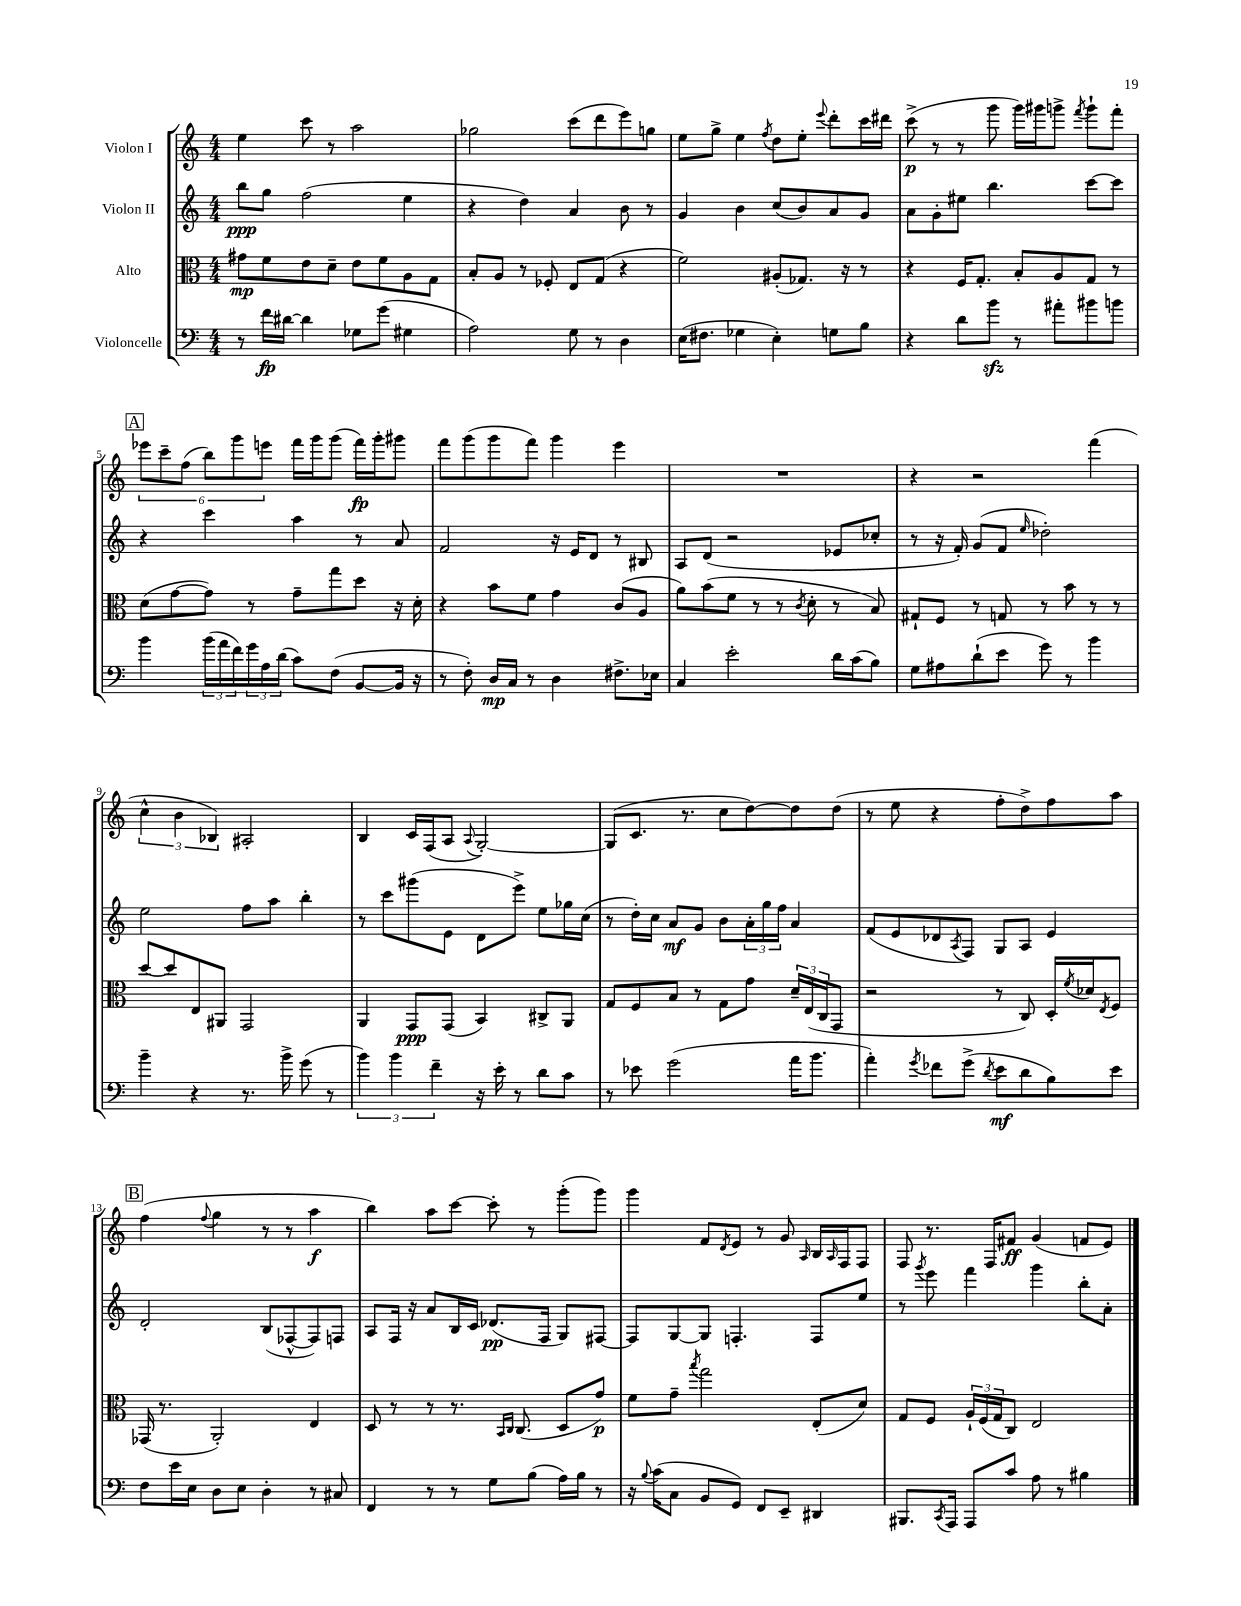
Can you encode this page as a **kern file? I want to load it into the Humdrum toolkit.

**kern	**kern	**kern	**kern
*staff4	*staff3	*staff2	*staff1
*clefF4	*clefC3	*clefG2	*clefG2
*k[]	*k[]	*k[]	*k[]
*M4/4	*M4/4	*M4/4	*M4/4
8r	8g#\L	8bb\L	4ee\
16f\LL	8f\	8gg\J	.
[16d#\JJ	.	.	.
4d#\]	8e\	(2ff\	8ccc\
.	8d~\J	.	8r
8G-\L	8e\L	.	2aa\
(8g\J	8f\	.	.
4G#\	8A\	4ee\	.
.	8G\J	.	.
=	=	=	=
2A\)	8B'/L	4r	2gg-\
.	8A/J	.	.
.	8r	4dd\)	.
.	8F-'/	.	.
8G\	8E/L	4a/	(8ccc\L
8r	(8G/J	.	8ddd\
4D\	4r	8b\	8eee\)
.	.	8r	8gg\J
=	=	=	=
(16E\LK	2f\)	4g/	8ee\L
8.F#\J	.	.	.
.	.	.	8gg^\J
4G-\	.	4b\	4ee\
.	.	.	8qff/
4E'\)	(8A#'/L	(8cc/L	8dd\L
.	8.G-/J)	8b/)	8ee'\J
.	.	.	8qqeee/
8G\L	.	8a/	8ddd'\L
.	16r	.	.
8B\J	8r	8g/J	16ccc\L
.	.	.	16ddd#\JJ
=	=	=	=
4r	4r	8a\L	(8ccc^\
.	.	8g'\	8r
8d\L	16F/LK	8ee#\J	8r
.	8.G'/J	.	.
8b\J	.	4.bb\	8ggg\
8r	8B'/L	.	16ggg\LL)
.	.	.	16ggg#\J
8a#'\L	8A/	.	8ggg^\J
.	.	.	8qfff/
8b#\	8G/J	[8ccc\L	8ggg`\L
8b\J	8r	8ccc\]J	8fff'\J
=	=	=	=
4b\	(8d\L	4r	12eee-\L
.	.	.	12ccc~\
.	[8g\	.	.
.	.	.	(12ff\J
(24b\LL	8g\]J)	4ccc\	12bb\L)
24a\	.	.	.
24f\)	.	.	12ggg\
24g\	8r	.	.
24A\	.	.	12eee\J
(24d\JJ	.	.	.
8c\L)	8g~\L	4aa\	16fff\LL
.	.	.	16ggg\J
(8F\J	8gg\	.	(8ggg\J
[8BB/L	8dd\J	8r	16fff\LL)
.	.	.	16ggg'\J
16BB/]Jk	16r	8a/	8ggg#\J
16r	16d'\	.	.
=	=	=	=
8r	4r	2f/	8fff\L
8F'\)	.	.	(8ggg\
16D/LL	8b\L	.	8ggg\
16C/JJ	.	.	.
8r	8f\J	.	8fff\J)
4D\	4g\	16r	4ggg\
.	.	16e/LK	.
.	.	8d/J	.
8.F#^\L	(8c/L	8r	4eee\
.	8A/J	8B#/	.
16E-\Jk	.	.	.
=	=	=	=
4C/	8a\L)	8A/L	1r
.	(8b\	(8d/J	.
2e'\	8f\J	2r	.
.	8r	.	.
.	8r	.	.
.	8qc/	.	.
.	8d'\	.	.
16d\LL	8r	8e-/L	.
(16c\J	.	.	.
8B\J)	8B/)	8cc-'/J	.
=	=	=	=
8G\L	8G#`/L	8r	4r
8A#\	8F/J	16r	.
.	.	16f'/)	.
(8d`\	8r	(8g/L	2r
8e\J	8G/	8f/J	.
.	.	16qqee/	.
8g\)	8r	2dd-'\)	.
8r	8b\	.	.
4b\	8r	.	(4fff\
.	8r	.	.
=	=	=	=
4b~\	[8dd/L	2ee\	6cc^^\
.	8dd/]	.	.
.	.	.	6b\
4r	8E/	.	.
.	.	.	6B-/)
.	8AA#/J	.	.
8.r	2GG/	8ff\L	2A#'/
.	.	8aa\J	.
16b^\	.	.	.
(8g\	.	4bb'\	.
8r	.	.	.
=	=	=	=
6b\)	4AA/	8r	4B/
.	.	8ccc\L	.
6b\	.	.	.
.	8GG/L	(8ggg#\	16c/LL
.	.	.	(16F/J
6f~\	.	.	.
.	(8GG/J	8e\J	8A/J
.	.	.	8qqA/
16r	4BB/)	8d\L	[2G'/)
16e'\	.	.	.
8r	.	8eee^\J)	.
8d\L	8C#^/L	8ee\L	.
8c\J	8AA/J	16gg-\L	.
.	.	(16cc\JJ	.
=	=	=	=
8r	8G/L	8r	(8G/]L
8e-\	8F/	16dd'\LL)	8.c/J
.	.	16cc\JJ	.
(2g\	8B/J	8a/L	.
.	.	.	8.r
.	8r	8g/J	.
.	8G\L	8b\L	8cc\L
.	8g\J	24a'\L	[8dd\)
.	.	24gg\	.
.	.	24ff\JJ	.
16a\LK	24d~/LL	4a/	8dd\]
.	(24E/	.	.
8.b\J	.	.	.
.	24C/J	.	.
.	8GG/J	.	(8dd\J
=	=	=	=
4a'\)	2r	(8f/L	8r
.	.	8e/	8ee\
8qg/	.	.	.
8f-\L	.	8d-/	4r
.	.	8qA/	.
(8g^\J	.	8F/J)	.
8qd/	.	.	.
8e\L	8r	8G/L	8ff'\L
8d\	8C/)	8A/J	8dd^\)
8B\)	16D'/LL	4e/	8ff\
.	8qf/	.	.
.	16d-/J	.	.
.	8qE/	.	.
8e\J	8F/J	.	8aa\J
=	=	=	=
8F\L	(16GG-/	2d'/	(4ff\
.	8.r	.	.
16e\L	.	.	.
16E\JJ	.	.	.
.	.	.	8qqff/
8D\L	2AA'/)	.	4gg\
8E\J	.	.	.
4D'\	.	(8B/L	8r
.	.	[8F-^^/	8r
8r	4E/	8F-/])	4aa\
8C#/	.	8F/J	.
=	=	=	=
4FF/	8D/	8A/L	4bb\)
.	8r	16F/Jk	.
.	.	16r	.
8r	8r	8a/L	8aa\L
8r	8.r	16B/L	[8ccc\J
.	.	16c/JJ	.
8G\L	.	(8.d-/L	8ccc'\]
.	16qqBB/LL	.	.
.	16qqC/JJ	.	.
.	(8.C/	.	.
(8B\J	.	.	8r
.	.	16F/Jk	.
16A\LL)	8D/L	8G/L)	(8ggg'\L
16B\JJ	.	.	.
8r	8g/J)	[8F#/J	8ggg\J)
=	=	=	=
16r	8f\L	8F#/]L	4ggg\
8qqB/	.	.	.
(16c\LK	.	.	.
8C\J	8g~\J	[8G/	.
.	8qbb/	.	.
8BB/L	2gg\	8G/]J	8f/L
.	.	.	8qd/
8GG/J)	.	4.F'/	8e/J
8FF/L	.	.	8r
8EE~/J	.	.	8g/
.	.	.	16qqA/
4DD#/	(8E'/L	8F/L	16B/LL
.	.	.	16qqA/
.	.	.	16F/J
.	8d/J)	8ee/J	8F/J
=	=	=	=
8.BBB#/L	8G/L	8r	8F/
.	.	8qggg/	.
.	8F/J	8eee\	8.r
8qCC/	.	.	.
16AAA/Jk	.	.	.
8AAA/L	24A`/LL	4fff\	.
.	(24F/	.	.
.	.	.	16F/LK
.	24G/J	.	.
8c/J	8C/J)	.	8f#/J
8A\	2E/	4ggg\	(4g/
8r	.	.	.
4B#\	.	8bb'\L	8f/L
.	.	8a'\J	8e/J)
==	==	==	==
*-	*-	*-	*-
